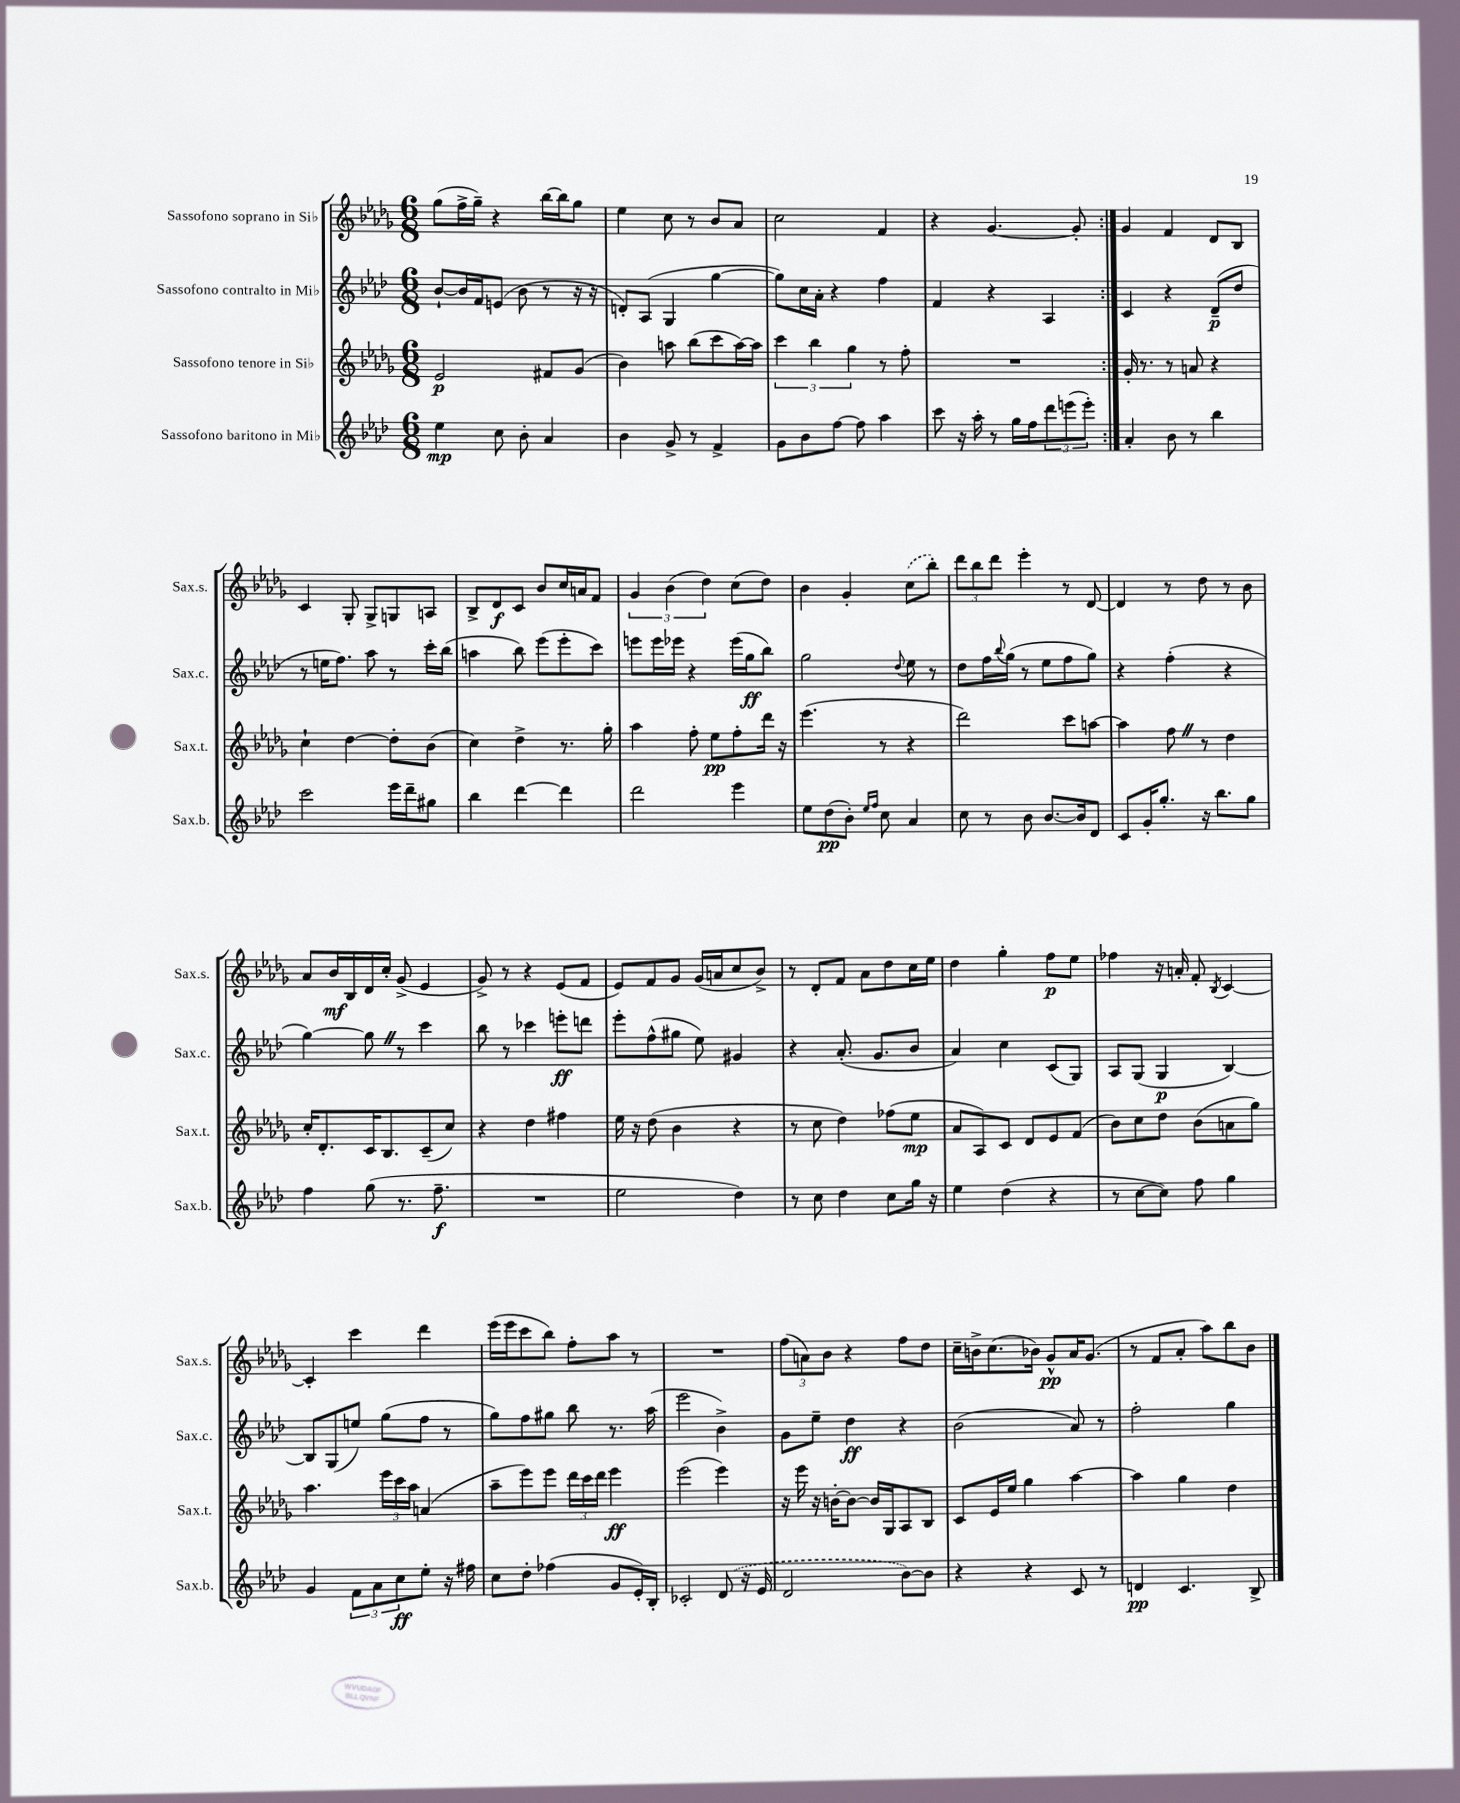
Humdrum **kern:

**kern	**dynam	**kern	**dynam	**kern	**dynam	**kern	**dynam
*part4	*part4	*part3	*part3	*part2	*part2	*part1	*part1
*staff4	*staff4	*staff3	*staff3	*staff2	*staff2	*staff1	*staff1
*I"Sassofono baritono in Mi♭	*	*I"Sassofono tenore in Si♭	*	*I"Sassofono contralto in Mi♭	*	*I"Sassofono soprano in Si♭	*
*I'Sax.b.	*	*I'Sax.t.	*	*I'Sax.c.	*	*I'Sax.s.	*
*clefG2	*	*clefG2	*	*clefG2	*	*clefG2	*
*k[b-e-a-d-]	*	*k[b-e-a-d-g-]	*	*k[b-e-a-d-]	*	*k[b-e-a-d-g-]	*
*M6/8	*	*M6/8	*	*M6/8	*	*M6/8	*
=1	=1	=1	=1	=1	=1	=1	=1
4ee-\	mp	2e-/	p	[8b-`/L	.	(8gg-\L	.
.	.	.	.	16b-/L]	.	16ff^\L	.
.	.	.	.	16f/J	.	16gg-~\JJ)	.
8cc\	.	.	.	(8en/J	.	4r	.
8b-'\	.	.	.	8b-\	.	.	.
4a-/	.	8f#X/L	.	8r	.	[16bb-\LL	.
.	.	.	.	.	.	16bb-\J]	.
.	.	(8g-/J	.	16r	.	8gg-\J	.
.	.	.	.	16r	.	.	.
=2	=2	=2	=2	=2	=2	=2	=2
4b-\	.	4b-\)	.	8dn'/L)	.	4ee-\	.
.	.	.	.	(8A-/J	.	.	.
8g^/	.	8aan\	.	4G/	.	8cc\	.
8r	.	(8bb-\L	.	.	.	8r	.
4f^/	.	8ccc\	.	[4gg\	.	8b-/L	.
.	.	[16aa\L)	.	.	.	8a-/J	.
.	.	16aa\JJ]	.	.	.	.	.
=3	=3	=3	=3	=3	=3	=3	=3
8g\L	.	6ccc\	.	8gg\L])	.	2cc\	.
8b-\	.	.	.	16cc\L	.	.	.
.	.	6bb-\	.	.	.	.	.
.	.	.	.	16a-'\JJ	.	.	.
[8ff\J	.	.	.	4r	.	.	.
.	.	6gg-\	.	.	.	.	.
8ff\]	.	.	.	.	.	.	.
4aa-\	.	8r	.	4ff\	.	4f/	.
.	.	8ff'\	.	.	.	.	.
=4	=4	=4	=4	=4	=4	=4	=4
8ccc\	.	2.r	.	4f/	.	4r	.
16r	.	.	.	.	.	.	.
16aa-'\	.	.	.	.	.	.	.
8r	.	.	.	4r	.	[4.g-/	.
16gg\LL	.	.	.	.	.	.	.
16ff\J	.	.	.	.	.	.	.
12ddd-\	.	.	.	4A-/	.	.	.
(12eeen\	.	.	.	.	.	.	.
.	.	.	.	.	.	8g-'/]	.
12eee'\J)	.	.	.	.	.	.	.
=5:|!	=5:|!	=5:|!	=5:|!	=5:|!	=5:|!	=5:|!	=5:|!
4a-'/	.	16g-'/	.	4c/	.	4g-/	.
.	.	8.r	.	.	.	.	.
8b-\	.	8r	.	4r	.	4f/	.
8r	.	8an/	.	.	.	.	.
4bb-\	.	4r	.	(8d-~/L	p	8d-/L	.
.	.	.	.	8dd-/J	.	8B-/J	.
!!LO:LB:g=z
=6	=6	=6	=6	=6	=6	=6	=6
2ccc\	.	4cc`\	.	8r	.	4c/	.
.	.	.	.	16een\KL	.	.	.
.	.	.	.	8.ff\J)	.	.	.
.	.	[4dd-\	.	.	.	8G-'/	.
.	.	.	.	8aa-\	.	8G-^/L	.
16eee-\LL	.	8dd-'\L]	.	8r	.	8Gn/	.
16ddd-~\J	.	.	.	.	.	.	.
8gg#X\J	.	(8b-\J	.	16ccc'\LL	.	8An/J	.
.	.	.	.	(16bb-\JJ	.	.	.
=7	=7	=7	=7	=7	=7	=7	=7
4bb-\	.	4cc\)	.	4aan\	.	8B-^/L	.
.	.	.	.	.	.	8d-/	f
[4ddd-\	.	4dd-^\	.	8bb-\)	.	8c/J	.
.	.	.	.	(8eee-\L	.	8b-/L	.
4ddd-\]	.	8.r	.	8eee-'\	.	16cc/L	.
.	.	.	.	.	.	16an/J	.
.	.	.	.	8ccc\J)	.	8f/J	.
.	.	16gg-'\	.	.	.	.	.
=8	=8	=8	=8	=8	=8	=8	=8
2ddd-\	.	4aa-\	.	8eeen\L	.	6g-/	.
.	.	.	.	16eee\L	.	.	.
.	.	.	.	.	.	(6b-\	.
.	.	.	.	16eee-X\JJ	.	.	.
.	.	8ff'\	.	4r	.	.	.
.	.	.	.	.	.	6dd-\)	.
.	.	8ee-\L	pp	.	.	.	.
4eee-\	.	8ff'\	.	(16eee-\LL	.	(8cc\L	.
.	.	.	.	16gg\J	ff	.	.
.	.	16ddd-\Jk	.	8bb-\J)	.	8dd-\J)	.
.	.	16r	.	.	.	.	.
=9	=9	=9	=9	=9	=9	=9	=9
8ee-\L	.	(4.eee-\	.	2gg\	.	4b-\	.
(8dd-\	pp	.	.	.	.	.	.
8b-'\J)	.	.	.	.	.	4g-'/	.
16qqee-/LL	.	.	.	.	.	.	.
16qqff/JJ	.	.	.	.	.	.	.
8cc\	.	8r	.	.	.	.	.
.	.	.	.	8qqdd-/	.	.	.
4a-/	.	4r	.	8ee-\	.	(8cc\L	.
.	.	.	.	8r	.	8bb-'\J)	.
=10	=10	=10	=10	=10	=10	=10	=10
8cc\	.	2ddd-\)	.	8dd-\L	.	12ddd-\L	.
.	.	.	.	.	.	12bb-\	.
8r	.	.	.	16ff\L	.	.	.
.	.	.	.	.	.	12ddd-\J	.
.	.	.	.	8qqbb-/	.	.	.
.	.	.	.	(16gg\JJ	.	.	.
8b-\	.	.	.	8r	.	4eee-'\	.
[8.b-/L	.	.	.	8ee-\L	.	.	.
.	.	8ccc\L	.	8ff\	.	8r	.
16b-/k]	.	.	.	.	.	.	.
8d-/J	.	[8aan\J	.	8gg\J)	.	[8d-/	.
=11	=11	=11	=11	=11	=11	=11	=11
8c/L	.	4aa\]	.	4r	.	4d-/]	.
16g'/K	.	.	.	.	.	.	.
8.gg'/J	.	.	.	.	.	.	.
.	.	8ffZ\	.	(4ff'\	.	8r	.
16r	.	8r	.	.	.	8dd-\	.
8.bb-\L	.	.	.	.	.	.	.
.	.	4dd-\	.	4r	.	8r	.
8gg\J	.	.	.	.	.	8b-\	.
!!LO:LB:g=z
=12	=12	=12	=12	=12	=12	=12	=12
4ff\	.	16cc'/KL	.	[4gg\)	.	8a-/L	.
.	.	8.d-'/	.	.	.	.	.
.	.	.	.	.	.	16b-/L	mf
.	.	.	.	.	.	16B-/	.
(8gg\	.	16c/K	.	8ggZ\]	.	16d-/	.
.	.	8.B-/	.	.	.	16cc'/JJ	.
8.r	.	.	.	8r	.	(8g-^/	.
.	.	(8c~/	.	4ccc\	.	4e-/	.
8.ff~\	f	.	.	.	.	.	.
.	.	8cc/J)	.	.	.	.	.
=13	=13	=13	=13	=13	=13	=13	=13
2.r	.	4r	.	8bb-\	.	8g-^/)	.
.	.	.	.	8r	.	8r	.
.	.	4dd-\	.	4ccc-X\	.	4r	.
.	.	4ff#X\	.	8eeen'\L	ff	(8e-/L	.
.	.	.	.	8dddn\J	.	8f/J	.
=14	=14	=14	=14	=14	=14	=14	=14
2ee-\	.	16ee-\	.	8eee-'\L	.	8e-/L)	.
.	.	16r	.	.	.	.	.
.	.	(8dd-\	.	(8ff^^\	.	8f/	.
.	.	4b-\	.	8gg#X\J	.	8g-/J	.
.	.	.	.	8ee-\)	.	(16g-/LL	.
.	.	.	.	.	.	16an/J	.
4dd-\)	.	4r	.	4g#X/	.	8cc/	.
.	.	.	.	.	.	8b-^/J)	.
=15	=15	=15	=15	=15	=15	=15	=15
8r	.	8r	.	4r	.	8r	.
8cc\	.	8cc\	.	.	.	8d-'/L	.
4dd-\	.	4dd-\)	.	(8.a-'/	.	8f/J	.
.	.	.	.	.	.	8a-\L	.
.	.	.	.	8.g/L	.	.	.
8cc\L	.	(8ff-X\L	.	.	.	8dd-\	.
16gg\Jk	.	8ee-\J	mp	8b-/J	.	16cc\L	.
16r	.	.	.	.	.	16ee-\JJ	.
=16	=16	=16	=16	=16	=16	=16	=16
4ee-\	.	8a-/L	.	4a-/)	.	4dd-\	.
.	.	8A-/)	.	.	.	.	.
(4dd-\	.	8c/J	.	4cc\	.	4gg-'\	.
.	.	8d-/L	.	.	.	.	.
4r	.	8e-/	.	(8c/L	.	8ff\L	p
.	.	(8f/J	.	8G/J)	.	8ee-\J	.
=17	=17	=17	=17	=17	=17	=17	=17
8r	.	8b-\L)	.	8A-/L	.	4ff-X\	.
[8cc\L	.	8cc\	.	(8G/J	.	.	.
8cc\J])	.	8dd-\J	.	4G/	p	16r	.
.	.	.	.	.	.	16an'/	.
8ff\	.	(8b-\L	.	.	.	8f'/	.
.	.	.	.	.	.	8qB-/	.
4gg\	.	8an\	.	[4B-/)	.	[4c/	.
.	.	8gg-\J)	.	.	.	.	.
!!LO:LB:g=z
=18	=18	=18	=18	=18	=18	=18	=18
4g/	.	4.aa-\	.	8B-/L]	.	4c'/]	.
.	.	.	.	(8G/	.	.	.
12f\L	.	.	.	8een/J)	.	4ccc\	.
12a-\	.	.	.	.	.	.	.
.	.	24eee-\LL	.	(8gg\L	.	.	.
12cc\	ff	24ccc\	.	.	.	.	.
.	.	24aa-\JJ	.	.	.	.	.
8ee-'\J	.	(4an/	.	8ff\J	.	4ddd-\	.
16r	.	.	.	8r	.	.	.
16ff#X\	.	.	.	.	.	.	.
=19	=19	=19	=19	=19	=19	=19	=19
8cc\L	.	8aa-~\L	.	8gg\L)	.	(16eee-\LL	.
.	.	.	.	.	.	16eee-\J	.
8dd-'\J	.	8eee-\)	.	8ff\	.	8ccc\	.
(4ff-X\	.	8eee-\J	.	8gg#X\J	.	8bb-\J)	.
.	.	24ddd-\LL	.	8bb-\	.	8ff'\L	.
.	.	24ccc\	.	.	.	.	.
.	.	24ddd-\JJ	.	.	.	.	.
8g/L	.	4eee-\	ff	8.r	.	8aa-\J	.
16e-'/L)	.	.	.	.	.	8r	.
16B-'/JJ	.	.	.	(16aa-\	.	.	.
=20	=20	=20	=20	=20	=20	=20	=20
2c-X'/	.	(2eee-\	.	2eee-\	.	2.r	.
(8d-/	.	4eee-\)	.	4b-^\)	.	.	.
16r	.	.	.	.	.	.	.
16e-/	.	.	.	.	.	.	.
=21	=21	=21	=21	=21	=21	=21	=21
2d-/	.	16r	.	8g\L	.	(12ff\L	.
.	.	16eee-\	.	.	.	.	.
.	.	.	.	.	.	12an\)	.
.	.	16r	.	8ee-~\J	.	.	.
.	.	.	.	.	.	12b-\J	.
.	.	[16bn'\KL	.	.	.	.	.
.	.	8b\J_	.	4dd-\	ff	4r	.
.	.	16b/LL]	.	.	.	.	.
.	.	16G-/J	.	.	.	.	.
[8b-\L)	.	8A-/	.	4r	.	8ff\L	.
8b-\J]	.	8B-/J	.	.	.	8dd-\J	.
=22	=22	=22	=22	=22	=22	=22	=22
4r	.	8c/L	.	(2b-\	.	16cc~\LL	.
.	.	.	.	.	.	16bn^\J	.
.	.	16e-/L	.	.	.	(8.cc\	.
.	.	16ee-/JJ	.	.	.	.	.
4r	.	4gg-\	.	.	.	.	.
.	.	.	.	.	.	16b-X\Jk)	.
.	.	.	.	.	.	8g-^^/L	pp
8c/	.	[4aa-\	.	8a-/)	.	16a-/K	.
.	.	.	.	.	.	(8.g-/J	.
8r	.	.	.	8r	.	.	.
=23	=23	=23	=23	=23	=23	=23	=23
4dn/	pp	4aa-\]	.	2ff'\	.	8r	.
.	.	.	.	.	.	8f/L	.
4.c/	.	4gg-\	.	.	.	8a-'/J	.
.	.	.	.	.	.	8aa-\L)	.
.	.	4dd-\	.	4gg\	.	8bb-\	.
8B-^/	.	.	.	.	.	8b-\J	.
==	==	==	==	==	==	==	==
*-	*-	*-	*-	*-	*-	*-	*-
